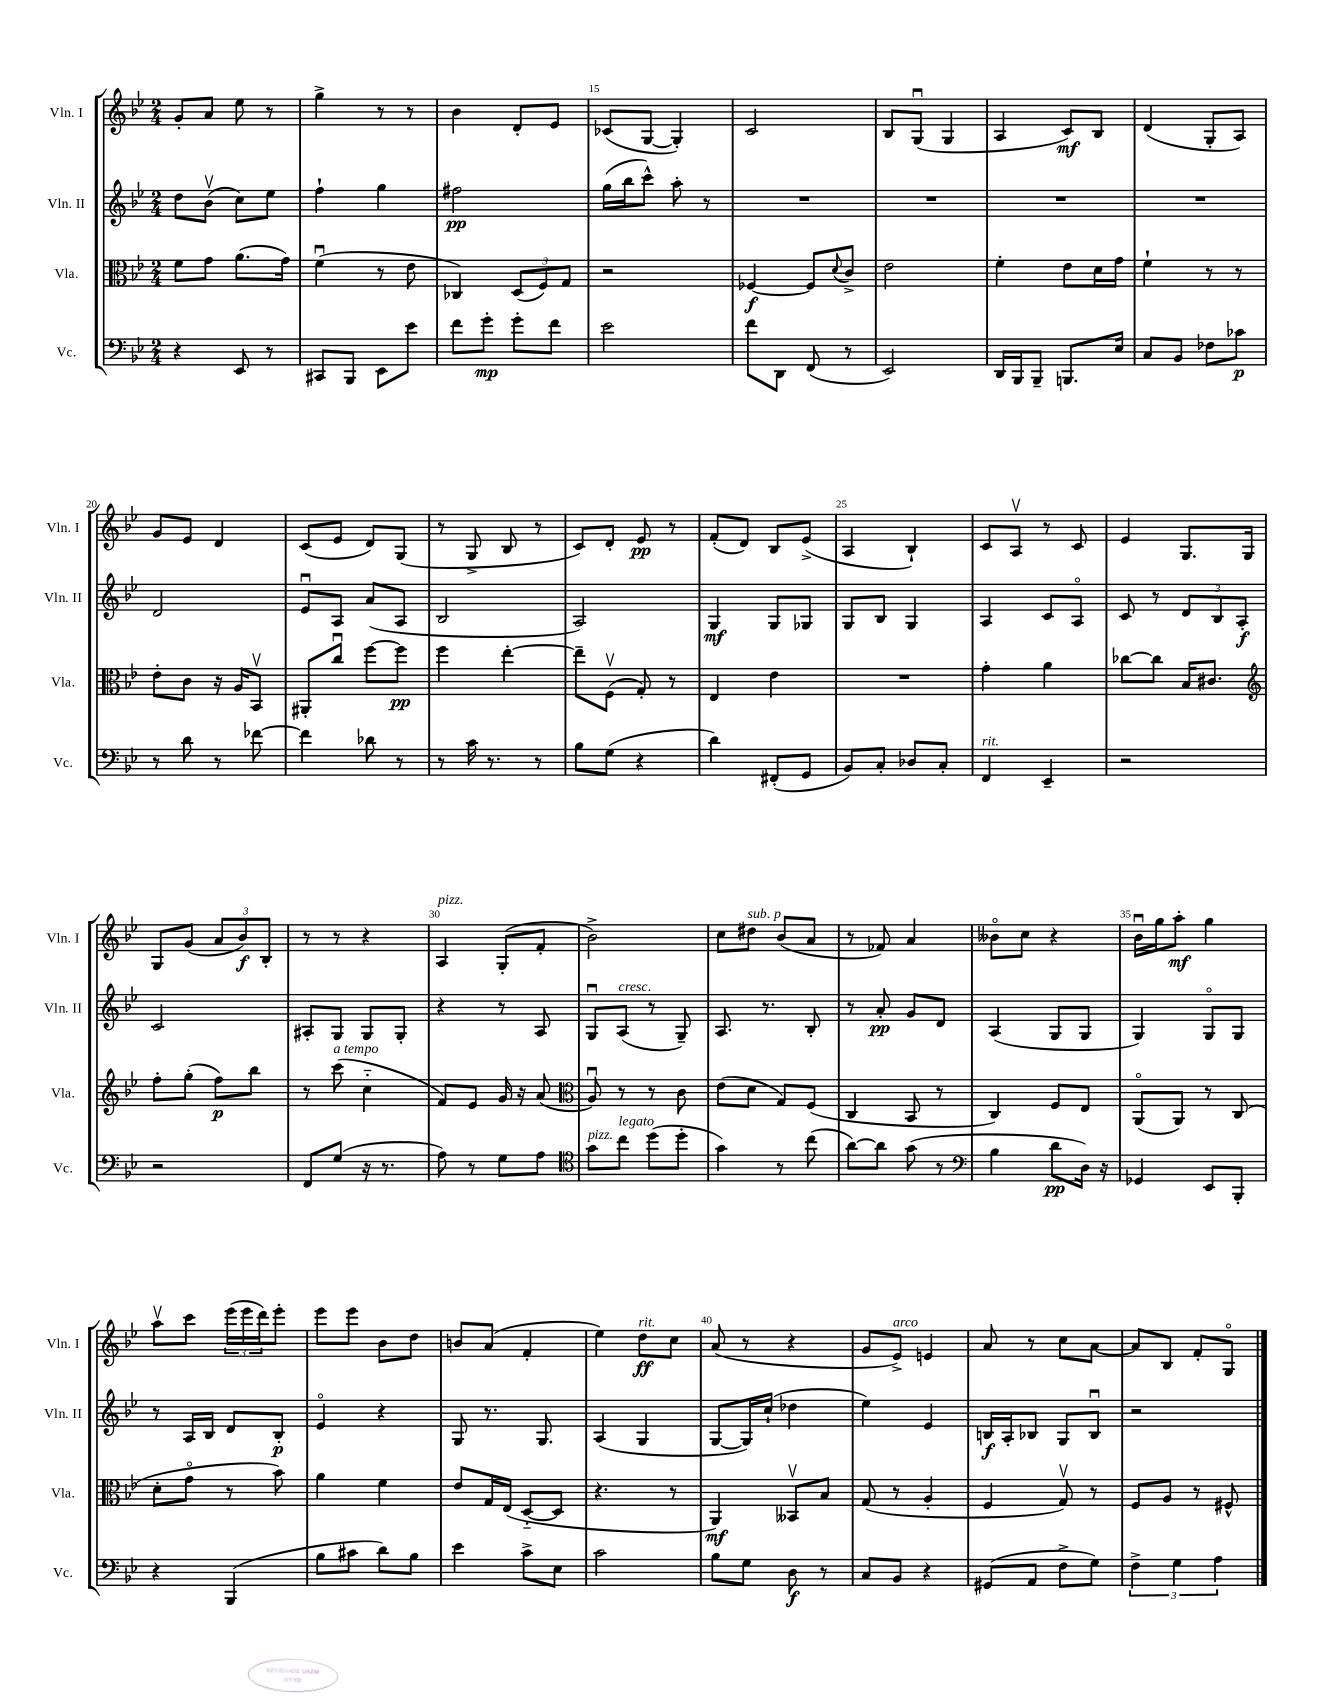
<<
\new StaffGroup <<
\new Staff = "s0" \with { instrumentName = "Vln. I" shortInstrumentName = "Vln. I" } {
    \clef treble \key bes \major \numericTimeSignature \time 2/4
    g'8-. a'8 ees''8 r8 |
    g''4-> r8 r8 |
    bes'4 d'8-. ees'8 |
    ces'8( g8~ g4-.) |
    c'2 |
    bes8 g8\downbow( g4 |
    a4 c'8\mf) bes8 |
    d'4( g8-. a8) |
    g'8 ees'8 d'4 |
    c'8( ees'8 d'8) g8( |
    r8 g8-> bes8 r8 |
    c'8) d'8-. ees'8\pp r8 |
    f'8-.( d'8) bes8 ees'8->( |
    a4 bes4-!) |
    c'8 a8\upbow r8 c'8 |
    ees'4 g8. g16 |
    g8 g'8( \tuplet 3/2 { a'8 bes'8\f) bes8-. } |
    r8 r8 r4 |
    a4^\markup { \italic "pizz." } g8-.( f'8-. |
    bes'2->) |
    c''8 dis''8^\markup { \italic "sub. p" } bes'8( a'8 |
    r8 fes'8) a'4 |
    beses'8\flageolet c''8 r4 |
    bes'16\downbow g''16 a''8-.\mf g''4 |
    a''8\upbow c'''8 \tuplet 3/2 { ees'''16( ees'''16 d'''16) } ees'''8-. |
    ees'''8 ees'''8 bes'8 d''8 |
    b'8 a'8( f'4-. |
    ees''4) d''8\ff^\markup { \italic "rit." } c''8 |
    a'8( r8 r4 |
    g'8 ees'8->^\markup { \italic "arco" }) e'4 |
    a'8 r8 c''8 a'8~ |
    a'8 bes8 f'8-. g8\flageolet \bar "|." |
}
\new Staff = "s1" \with { instrumentName = "Vln. II" shortInstrumentName = "Vln. II" } {
    \clef treble \key bes \major \numericTimeSignature \time 2/4
    d''8 bes'8\upbow( c''8) ees''8 |
    f''4-! g''4 |
    fis''2\pp |
    g''16( bes''16 c'''8-^) a''8-. r8 |
    R2 |
    R2 |
    R2 |
    R2 |
    d'2 |
    ees'8\downbow a8 a'8( a8 |
    bes2 |
    a2) |
    g4\mf g8 ges8 |
    g8 bes8 g4 |
    a4 c'8 a8\flageolet |
    c'8 r8 \tuplet 3/2 { d'8 bes8 a8-.\f } |
    c'2 |
    ais8-. g8 g8 g8-. |
    r4 r8 a8 |
    g8\downbow a8^\markup { \italic "cresc." }( r8 g8--) |
    a8. r8. bes8-. |
    r8 a'8-.\pp g'8 d'8 |
    a4( g8 g8 |
    g4) g8\flageolet g8 |
    r8 a16 bes16 d'8 bes8-.\p |
    ees'4\flageolet r4 |
    g8 r8. g8. |
    a4( g4 |
    g8~ g16) c''16-!( des''4 |
    ees''4) ees'4 |
    b16\f a16-. bes8 g8 bes8\downbow |
    r2 \bar "|." |
}
\new Staff = "s2" \with { instrumentName = "Vla." shortInstrumentName = "Vla." } {
    \clef alto \key bes \major \numericTimeSignature \time 2/4
    f'8 g'8 a'8.( g'16) |
    f'4\downbow( r8 ees'8 |
    ces4) \tuplet 3/2 { d8( f8) g8 } |
    r2 |
    fes4~\f fes8 \appoggiatura { d'8 } c'8-> |
    ees'2 |
    f'4-. ees'8 d'16 g'16 |
    f'4-! r8 r8 |
    ees'8-. c'8 r16 a16 bes,8\upbow |
    ais,8-. c''8\downbow f''8~ f''8\pp |
    f''4 ees''4~-. |
    ees''8-- f8\upbow( g8-.) r8 |
    ees4 ees'4 |
    R2 |
    g'4-. a'4 |
    ces''8~ ces''8 bes16 cis'8. |
    \clef treble f''8-. g''8-.( f''8\p) bes''8 |
    r8 c'''8^\markup { \italic "a tempo" }( c''4-_ |
    f'8) ees'8 g'16 r16 a'8( |
    \clef alto a8\downbow) r8 r8 c'8 |
    ees'8( d'8 g8) f8( |
    c4 bes,8 r8 |
    c4) f8 ees8 |
    a,8\flageolet( a,8) r8 c8( |
    d'8-. g'8\flageolet r8 bes'8) |
    a'4 f'4 |
    ees'8 g16 ees16( d8~-_ d8 |
    r4. r8 |
    a,4\mf) beses,8\upbow bes8 |
    g8( r8 a4-. |
    f4 g8\upbow) r8 |
    f8 a8 r8 fis8-^ \bar "|." |
}
\new Staff = "s3" \with { instrumentName = "Vc." shortInstrumentName = "Vc." } {
    \clef bass \key bes \major \numericTimeSignature \time 2/4
    r4 ees,8 r8 |
    cis,8 bes,,8 ees,8 ees'8 |
    f'8 g'8-.\mp g'8-. f'8 |
    ees'2 |
    f'8 d,8 f,8( r8 |
    ees,2) |
    d,16 bes,,16 bes,,8-- b,,8. ees16 |
    c8 bes,8 fes8 ces'8\p |
    r8 d'8 r8 fes'8~ |
    fes'4 des'8 r8 |
    r8 c'16 r8. r8 |
    bes8 g8( r4 |
    d'4) fis,8-.( g,8 |
    bes,8) c8-. des8 c8-. |
    f,4^\markup { \italic "rit." } ees,4-- |
    r2 |
    r2 |
    f,8 g8( r16 r8. |
    a8) r8 g8 a8 |
    \clef tenor g'8^\markup { \italic "pizz." } c''8^\markup { \italic "legato" } d''8( d''8-. |
    g'4) r8 c''8( |
    a'8~) a'8 g'8( r8 |
    \clef bass bes4 d'8\pp d16) r16 |
    ges,4 ees,8 bes,,8-. |
    r4 bes,,4( |
    bes8 cis'8 d'8) bes8 |
    ees'4 c'8-> ees8 |
    c'2 |
    bes8 g8 d8\f r8 |
    c8 bes,8 r4 |
    gis,8( a,8 f8-> g8) |
    \tuplet 3/2 { f4-> g4 a4 } \bar "|." |
}
>>
>>
\layout { \context { \Score currentBarNumber = #12 \override BarNumber.break-visibility = ##(#f #t #t) barNumberVisibility = #(every-nth-bar-number-visible 5) } }
